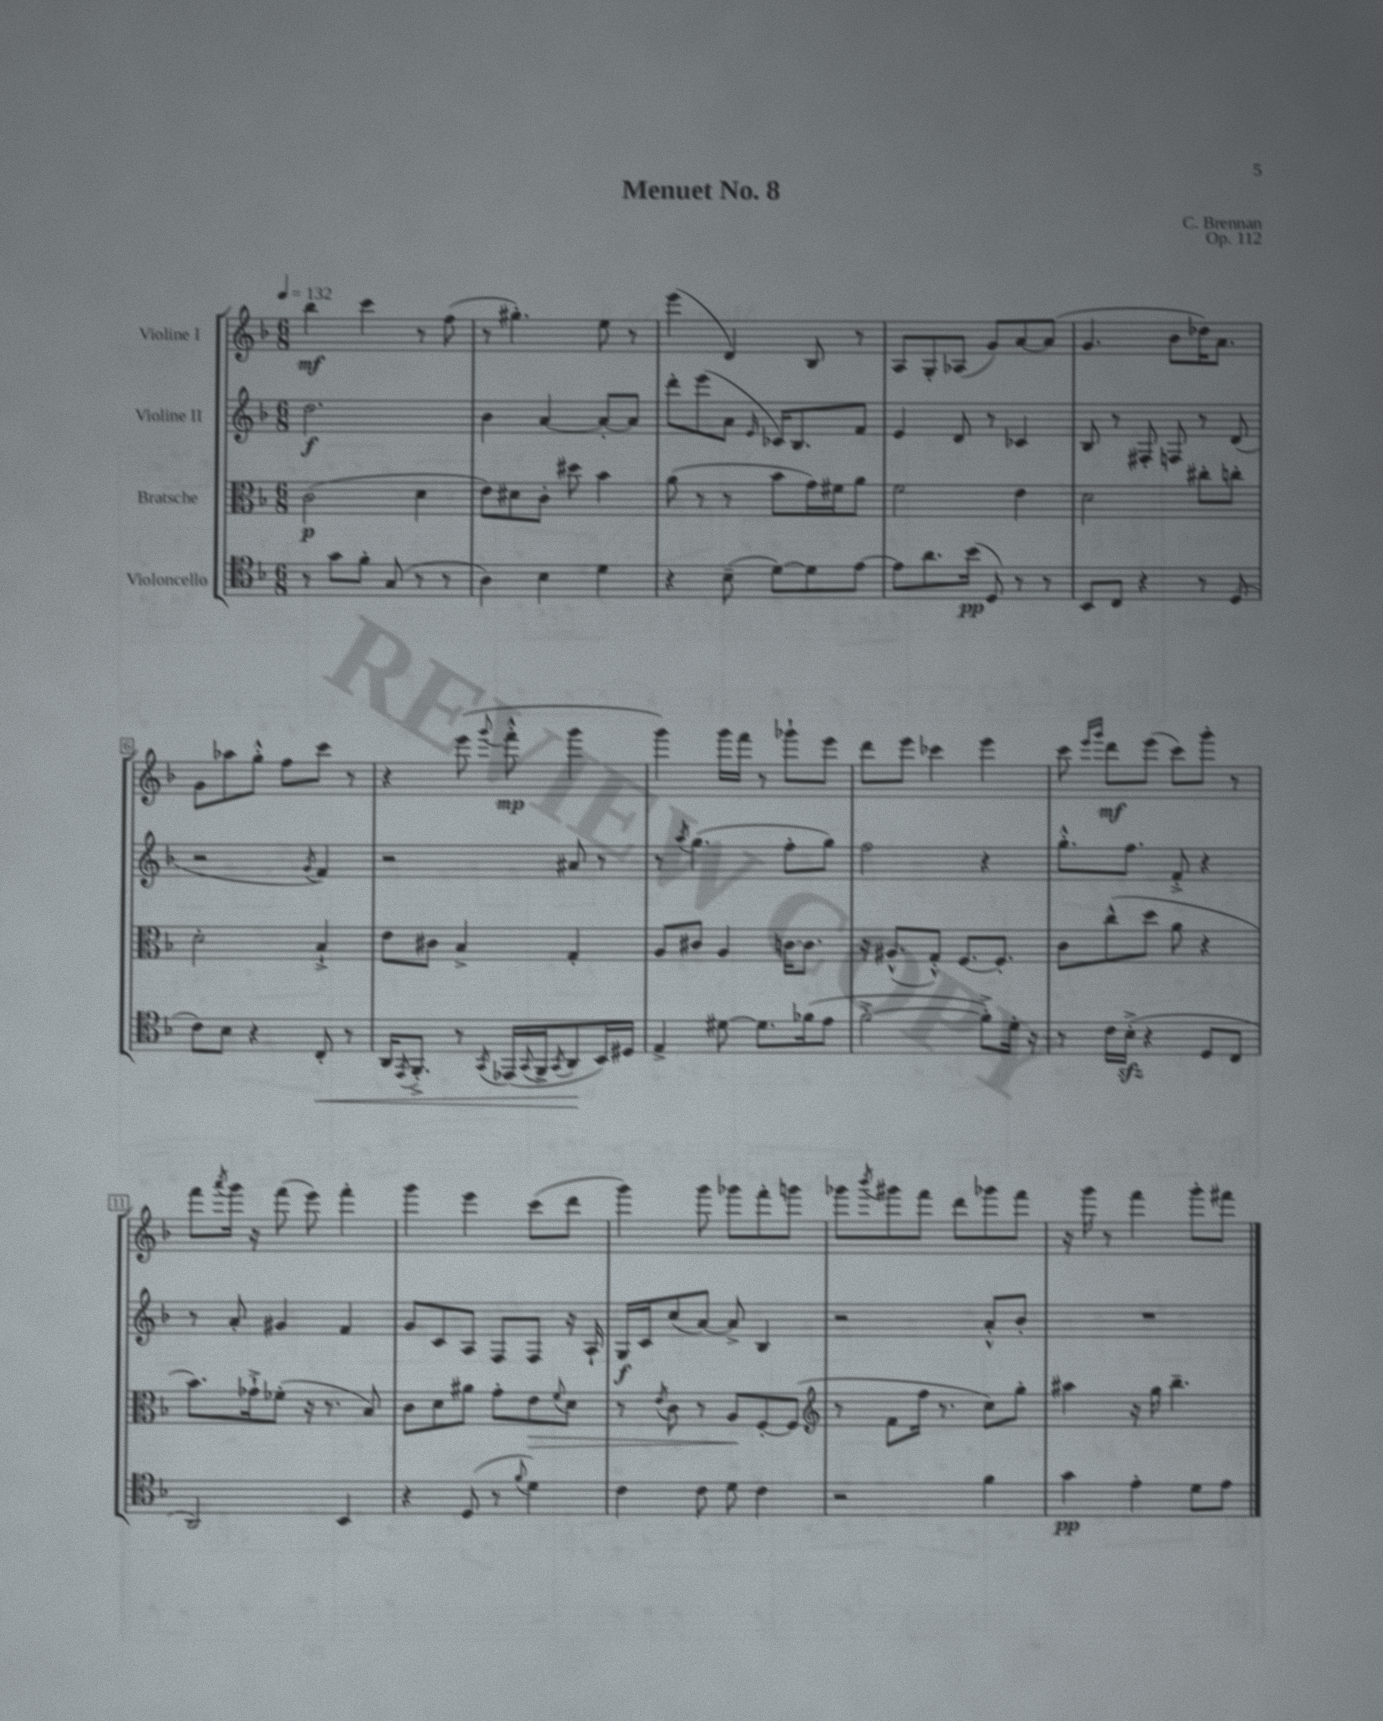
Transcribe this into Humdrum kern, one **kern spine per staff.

**kern	**kern	**kern	**kern
*staff4	*staff3	*staff2	*staff1
*clefC4	*clefC3	*clefG2	*clefG2
*k[b-]	*k[b-]	*k[b-]	*k[b-]
*M6/8	*M6/8	*M6/8	*M6/8
*MM132	*MM132	*MM132	*MM132
8r	(2c	2.dd	4bb-
8g	.	.	.
8f'	.	.	4ccc
(8G	.	.	.
8r	4d	.	8r
8r	.	.	(8ff
=	=	=	=
4A)	8e)	4b-	8r
.	8d#	.	4.gg#')
4B-	8c'	[4a	.
.	8dd#	.	.
4d	4b-	8a'_	8ee
.	.	8a]	8r
=	=	=	=
4r	(8a	8ddd'	(4eee
.	8r	(8eee	.
(8B-~	8r	8a	4d)
.	.	16qqe	.
[8d)	8b-	16c-)	.
.	.	8.B-	.
8d]	16g)	.	8B-
.	16f#	.	.
[8e	8a	8f	8r
=	=	=	=
8e]	2f	4e	8A
8.a	.	.	8G'
.	.	8d	(8A-
(16b-	.	.	.
8D)	.	8r	8g)
8r	4e	4c-	[8a
8r	.	.	(8a]
=	=	=	=
8BB-	2d	8B-	4.g
8C	.	8r	.
4r	.	8F#'	.
.	.	8F	8b-
8r	8cc#'	8r	16dd-)
.	.	.	8.a
(8D	8cc'	(8d	.
=	=	=	=
8c)	2d'	2r	8g
8B-	.	.	8aa-
4r	.	.	8gg'^^
.	.	.	8ff
.	.	8qg	.
8C'	4B-`^	4f)	8ccc
8r	.	.	8r
=	=	=	=
16AA	8e	2r	4r
8qEE	.	.	.
8.FF'^	.	.	.
.	8c#	.	.
8r	4B-^	.	(8eee
8qGG	.	.	8qqggg
(16EE-	.	.	8fff'^^
8qqGG	.	.	.
16FF^	.	.	.
8qGG	.	.	.
8AA	4G'	8a#	4ggg
16BB-)	.	8r	.
16D#	.	.	.
=	=	=	=
4E^	8A	8r	4ggg)
.	.	8qaa	.
.	8c#	(4.gg	.
[8d#	4A	.	16ggg
.	.	.	16fff
8.d#]	.	.	8r
.	[16c	8ff'	8ggg-`
(16f-	8.c]	.	.
8e	.	8gg)	8eee
=	=	=	=
[2f'^	16r	2ff	8ddd
.	(8.A#^^	.	.
.	.	.	8eee
.	8G'^^)	.	4ccc-
.	[8.F	.	.
8f'^])	.	4r	4eee
.	8.F']	.	.
16d'	.	.	.
16r	.	.	.
=	=	=	=
8r	8c	8.gg'^^	8ccc
.	.	.	16qqeee
.	.	.	16qqggg
16c	(8cc^^	.	8ddd
(16B-'^	.	8.ff	.
4r	8dd	.	(8eee
.	8a	8f'^	8ccc)
8D	4r	4r	8ggg'
8C	.	.	8r
=	=	=	=
2AA)	8.b-)	8r	8fff
.	.	.	8qaaa
.	.	8a'	16ggg
.	16g-`^	.	16r
.	(8f-'	4g#	(8fff
.	16r	.	8eee)
.	8.r	.	.
4BB-	.	4f	4fff'
.	8B-)	.	.
=	=	=	=
4r	8c	8g	4ggg
.	8d	8c	.
(8D	8a#	8A	4eee
8r	8g'	8F	.
8qqf	.	.	.
4d)	8e	8F	(8ccc
.	8qqf	.	.
.	8d	16r	8ddd
.	.	16A`	.
=	=	=	=
4c	8r	16G	4ggg)
.	.	16c	.
.	8qe	.	.
.	8c	(8cc	.
8c	8r	[8a)	8ggg
8d	8A	8a^]	8ggg-
4c	[8F'	4B-	8fff'
.	(8F]	.	8ggg
=	=	=	=
*	*clefG2	*	*
2r	8r	2r	8ggg-
.	.	.	8qbbb-
.	8f	.	8ggg#
.	16ff	.	8fff
.	8.r	.	.
.	.	.	8ddd
4f	8cc)	8a'^^	8ggg-
.	8gg'	8b-'	8fff
=	=	=	=
4g	4aa#	2.r	16r
.	.	.	16ggg
.	.	.	8r
4e'	16r	.	4fff
.	16gg	.	.
.	4.bb-~	.	.
8d	.	.	8ggg'
8e	.	.	8fff#
==	==	==	==
*-	*-	*-	*-
